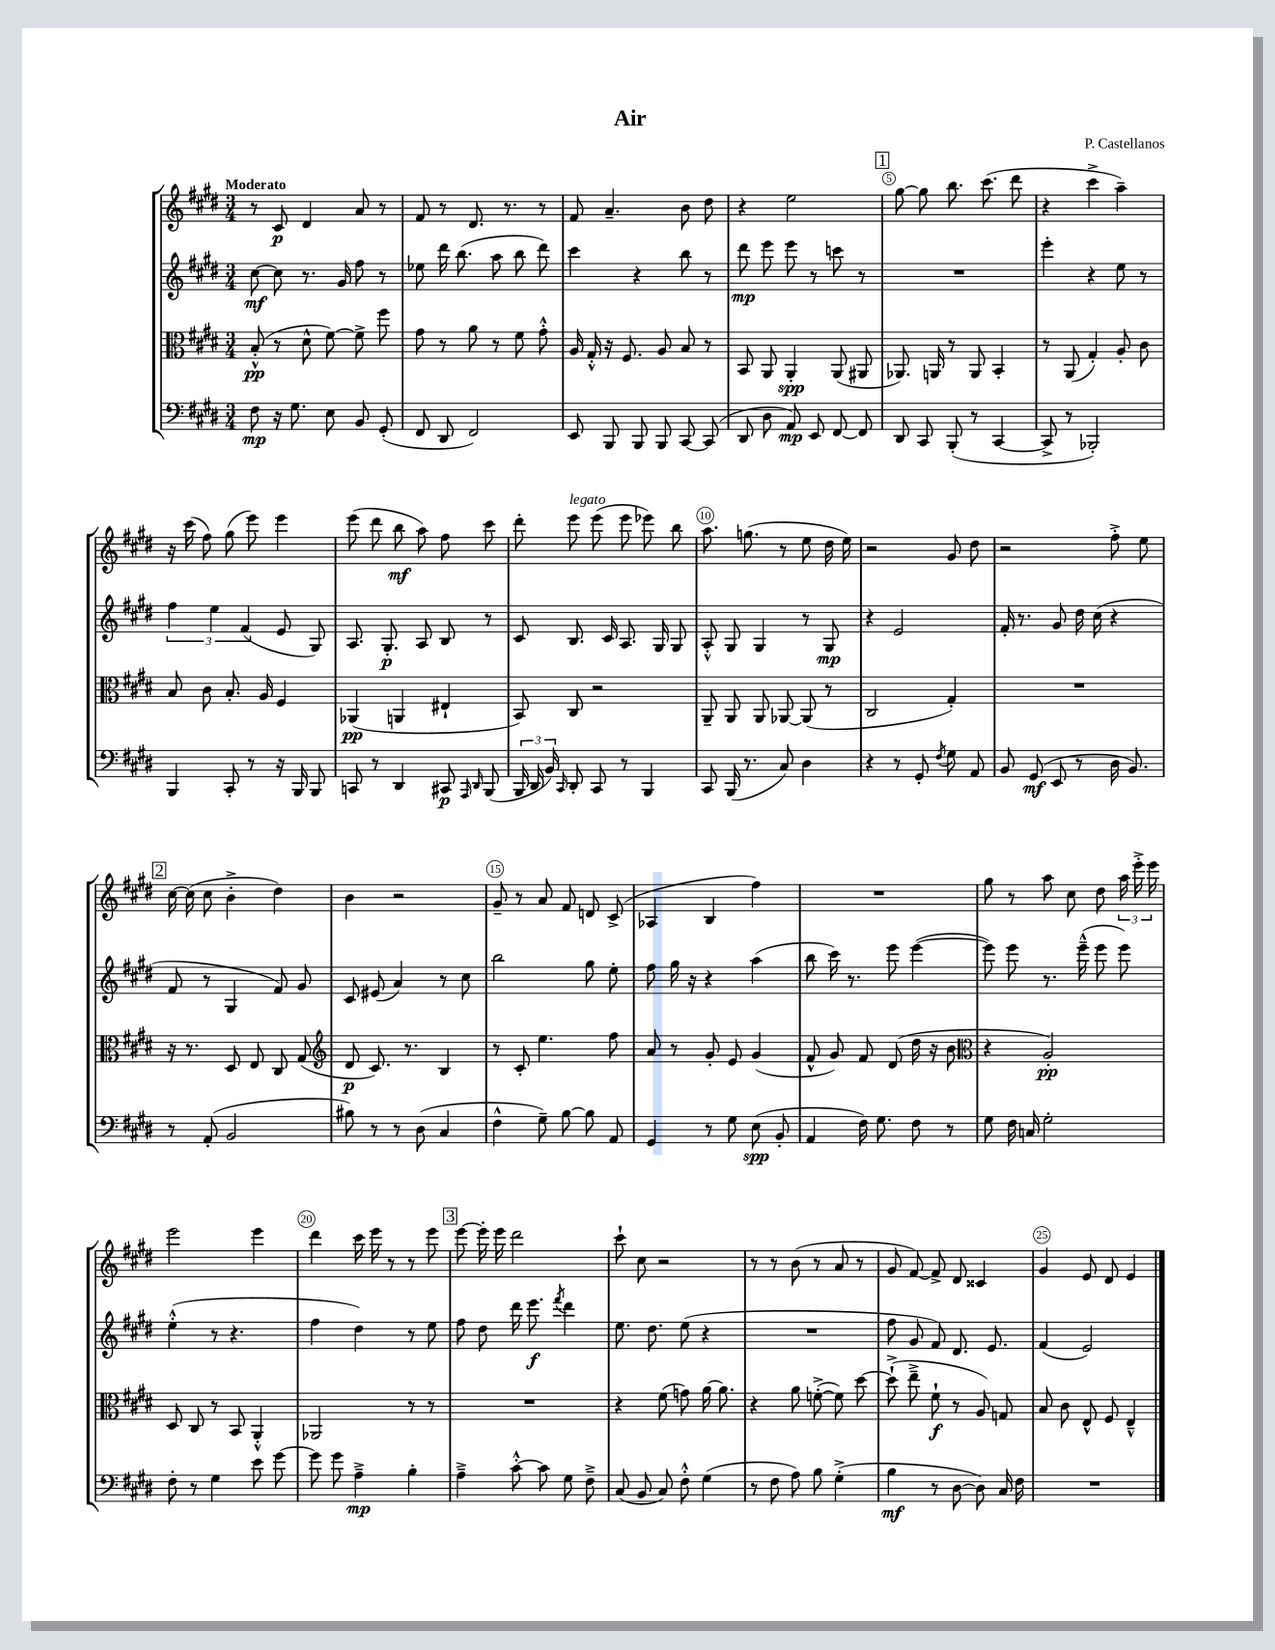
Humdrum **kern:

**kern	**dynam	**kern	**dynam	**kern	**dynam	**kern	**dynam
*part4	*part4	*part3	*part3	*part2	*part2	*part1	*part1
*staff4	*staff4	*staff3	*staff3	*staff2	*staff2	*staff1	*staff1
*clefF4	*	*clefC3	*	*clefG2	*	*clefG2	*
*k[f#c#g#d#]	*	*k[f#c#g#d#]	*	*k[f#c#g#d#]	*	*k[f#c#g#d#]	*
*M3/4	*	*M3/4	*	*M3/4	*	*M3/4	*
=1	=1	=1	=1	=1	=1	=1	=1
!	!	!	!	!	!	!LO:TX:a:B:t=Moderato	!
8F#\	mp	(8B'^^/	pp	[8cc#\	mf	8r	.
16r	.	8r	.	8cc#\]	.	8c#/	p
8.G#\	.	.	.	.	.	.	.
.	.	8d#^^\	.	8.r	.	4d#/	.
8E\	.	[8f#\)	.	.	.	.	.
.	.	.	.	16g#/	.	.	.
8BB/	.	8f#^\]	.	8ff#\	.	8a/	.
(8GG#'/	.	8ff#\	.	8r	.	8r	.
=2	=2	=2	=2	=2	=2	=2	=2
8FF#/	.	8g#\	.	8ee-X\	.	8f#/	.
8DD#/	.	8r	.	16ddd#\	.	8r	.
.	.	.	.	(8.bb\	.	.	.
2FF#/)	.	8a\	.	.	.	8.d#/	.
.	.	8r	.	8aa\	.	.	.
.	.	.	.	.	.	8.r	.
.	.	8f#\	.	8bb\	.	.	.
.	.	8g#'^^\	.	8ddd#\)	.	8r	.
=3	=3	=3	=3	=3	=3	=3	=3
8EE/	.	16A/	.	4ccc#\	.	8f#/	.
.	.	16G#'^^/	.	.	.	.	.
8BBB/	.	16r	.	.	.	4.a~/	.
.	.	8.F#/	.	.	.	.	.
8BBB/	.	.	.	4r	.	.	.
8BBB/	.	8A/	.	.	.	.	.
[8CC#/	.	8B/	.	8bb\	.	8b\	.
(8CC#/]	.	8r	.	8r	.	8dd#\	.
=4	=4	=4	=4	=4	=4	=4	=4
8DD#/	.	8BB/	.	8ddd#\	mp	4r	.
8D#\	.	8AA/	.	8eee\	.	.	.
8AA/)	mp	4AA'/	spp	8eee\	.	2ee\	.
8EE/	.	.	.	8r	.	.	.
[8FF#/	.	(8AA/	.	8cccn\	.	.	.
8FF#/]	.	8AA#X/	.	8r	.	.	.
!!LO:REH:place=s1:t=1
=5	=5	=5	=5	=5	=5	=5	=5
8DD#/	.	8.AA-X/)	.	2.r	.	[8gg#\	.
8CC#/	.	.	.	.	.	8gg#\]	.
.	.	16AAn/	.	.	.	.	.
(8BBB'/	.	8r	.	.	.	8.bb\	.
8r	.	8AA/	.	.	.	.	.
.	.	.	.	.	.	(8.ccc#\	.
[4CC#/	.	4BB'/	.	.	.	.	.
.	.	.	.	.	.	8ddd#\	.
=6	=6	=6	=6	=6	=6	=6	=6
8CC#^/]	.	8r	.	4eee'\	.	4r	.
8r	.	(8AA/	.	.	.	.	.
2BBB-X'/)	.	4G#'/)	.	4r	.	4ccc#^\	.
.	.	8A'/	.	8ee\	.	4aa~\)	.
.	.	8c#\	.	8r	.	.	.
!!LO:LB:g=z
=7	=7	=7	=7	=7	=7	=7	=7
4BBB/	.	8B/	.	6ff#\	.	16r	.
.	.	.	.	.	.	(16ccc#\	.
.	.	8c#\	.	.	.	8ff#\)	.
.	.	.	.	6ee\	.	.	.
8CC#'/	.	8.B'/	.	.	.	(8gg#\	.
.	.	.	.	(6f#/	.	.	.
8r	.	.	.	.	.	8eee\)	.
.	.	16A/	.	.	.	.	.
16r	.	4F#/	.	8e/	.	4eee\	.
16BBB/	.	.	.	.	.	.	.
8BBB/	.	.	.	8G#/)	.	.	.
=8	=8	=8	=8	=8	=8	=8	=8
8CCn/	.	(4AA-X/	pp	8.A/	.	(8eee\	.
8r	.	.	.	.	.	8ddd#\	.
.	.	.	.	8.G#'/	p	.	.
4DD#/	.	4AAn/	.	.	.	8bb\	mf
.	.	.	.	8A/	.	8aa\)	.
8CC#X/	p	4E#X`/	.	8B/	.	8ff#\	.
16qqAAA/	.	.	.	.	.	.	.
16qqDD#/	.	.	.	.	.	.	.
(8BBB/	.	.	.	8r	.	8ccc#\	.
=9	=9	=9	=9	=9	=9	=9	=9
24BBB/	.	8BB/)	.	8c#/	.	8ddd#'\	.
24DD#/	.	.	.	.	.	.	.
24BB/)	.	.	.	.	.	.	.
16qqCC#/	.	.	.	.	.	.	.
!	!	!	!	!	!	!LO:TX:a:i:t=legato	!
8DD#'/	.	8C#/	.	8.B/	.	8eee\	.
8CC#/	.	2r	.	.	.	(8eee\	.
.	.	.	.	16c#/	.	.	.
8r	.	.	.	8.A/	.	8eee\	.
4BBB/	.	.	.	.	.	8eee-X\)	.
.	.	.	.	16G#/	.	.	.
.	.	.	.	8G#/	.	8bb\	.
=10	=10	=10	=10	=10	=10	=10	=10
8CC#/	.	8AA~/	.	8A'^^/	.	8.aa\	.
(16BBB/	.	8AA/	.	8G#/	.	.	.
8.r	.	.	.	.	.	(8.ggn\	.
.	.	8AA/	.	4G#/	.	.	.
8C#/)	.	[8AA-X/	.	.	.	8r	.
4D#\	.	(8AA-/]	.	8r	.	8ee\	.
.	.	8r	.	8G#/	mp	16dd#\	.
.	.	.	.	.	.	16ee\)	.
=11	=11	=11	=11	=11	=11	=11	=11
4r	.	2C#/	.	4r	.	2r	.
8r	.	.	.	2e/	.	.	.
8GG#'/	.	.	.	.	.	.	.
8qF#/	.	.	.	.	.	.	.
8G#\	.	4G#'/)	.	.	.	8g#/	.
8AA/	.	.	.	.	.	8dd#\	.
=12	=12	=12	=12	=12	=12	=12	=12
8BB/	.	2.r	.	16f#'/	.	2r	.
.	.	.	.	8.r	.	.	.
(8GG#/	mf	.	.	.	.	.	.
8EE/	.	.	.	8g#/	.	.	.
8r	.	.	.	16dd#\	.	.	.
.	.	.	.	(16cc#\	.	.	.
16D#\	.	.	.	4r	.	8ff#'^\	.
8.BB/)	.	.	.	.	.	.	.
.	.	.	.	.	.	8ee\	.
!!LO:LB:g=z
!!LO:REH:place=s1:t=2
=13	=13	=13	=13	=13	=13	=13	=13
8r	.	16r	.	8f#/	.	[16cc#\	.
.	.	8.r	.	.	.	(16cc#\]	.
(8AA'/	.	.	.	8r	.	8cc#\	.
2BB/	.	8D#/	.	4G#/	.	4b'^\	.
.	.	8E/	.	.	.	.	.
.	.	8C#/	.	8f#/)	.	4dd#\)	.
.	.	(8G#/	.	8g#/	.	.	.
=14	=14	=14	=14	=14	=14	=14	=14
*	*	*clefG2	*	*	*	*	*
8B#X\)	.	8d#/	p	8c#/	.	4b\	.
8r	.	8.c#/)	.	(8e#X/	.	.	.
8r	.	.	.	4a/)	.	2r	.
.	.	8.r	.	.	.	.	.
(8D#\	.	.	.	.	.	.	.
4C#/	.	4B/	.	8r	.	.	.
.	.	.	.	8cc#\	.	.	.
=15	=15	=15	=15	=15	=15	=15	=15
4F#^^\	.	8r	.	2bb\	.	8g#~/	.
.	.	8c#'/	.	.	.	8r	.
8G#~\)	.	4.ee\	.	.	.	8a/	.
[8B\	.	.	.	.	.	8f#/	.
8B\]	.	.	.	8gg#\	.	8dn/	.
8AA/	.	8ff#\	.	8ee'\	.	(8c#^/	.
=16	=16	=16	=16	=16	=16	=16	=16
4GG#/	.	8a/	.	8ff#\	.	4A-X/	.
.	.	8r	.	16gg#\	.	.	.
.	.	.	.	16r	.	.	.
8r	.	8g#'/	.	4r	.	4B/	.
8G#\	.	8e/	.	.	.	.	.
(8E\	spp	(4g#/	.	(4aa\	.	4ff#\)	.
8BB'/	.	.	.	.	.	.	.
=17	=17	=17	=17	=17	=17	=17	=17
4AA/	.	8f#^^/	.	8bb\	.	2.r	.
.	.	8g#/)	.	16ccc#\)	.	.	.
.	.	.	.	8.r	.	.	.
16F#\)	.	8f#/	.	.	.	.	.
8.G#\	.	.	.	.	.	.	.
.	.	(8d#/	.	8eee\	.	.	.
8F#\	.	16dd#\	.	([4eee\	.	.	.
.	.	16r	.	.	.	.	.
8r	.	8b\	.	.	.	.	.
=18	=18	=18	=18	=18	=18	=18	=18
*	*	*clefC3	*	*	*	*	*
8G#\	.	4r	.	8eee\])	.	8gg#\	.
16F#\	.	.	.	8eee\	.	8r	.
16Cn/	.	.	.	.	.	.	.
2G#'\	.	2A'/)	pp	8.r	.	8aa\	.
.	.	.	.	.	.	8cc#\	.
.	.	.	.	(16eee~^^\	.	.	.
.	.	.	.	8eee\	.	8dd#\	.
.	.	.	.	8eee\)	.	24aa\	.
.	.	.	.	.	.	24eee'^\	.
.	.	.	.	.	.	24eee\	.
!!LO:LB:g=z
=19	=19	=19	=19	=19	=19	=19	=19
8F#'\	.	8D#/	.	(4ee'^^\	.	2eee\	.
8r	.	8C#/	.	.	.	.	.
4G#\	.	8r	.	8r	.	.	.
.	.	8BB/	.	4.r	.	.	.
8e\	.	4AA'^^/	.	.	.	4eee\	.
[8g#\	.	.	.	.	.	.	.
=20	=20	=20	=20	=20	=20	=20	=20
8g#\]	.	2AA-X/	.	4ff#\	.	4ddd#\	.
8g#\	.	.	.	.	.	.	.
4A~^\	mp	.	.	4dd#\)	.	16ccc#\	.
.	.	.	.	.	.	16eee\	.
.	.	.	.	.	.	8r	.
4B'\	.	8r	.	8r	.	8r	.
.	.	8r	.	8ee\	.	8eee\	.
!!LO:REH:place=s1:t=3
=21	=21	=21	=21	=21	=21	=21	=21
4A~^\	.	2.r	.	8ff#\	.	[8eee\	.
.	.	.	.	8dd#\	.	16eee'\]	.
.	.	.	.	.	.	16eee\	.
[8c#'^^\	.	.	.	16ddd#\	.	2ddd#\	.
.	.	.	.	8.eee\	f	.	.
8c#\]	.	.	.	.	.	.	.
.	.	.	.	8qfff#/	.	.	.
8G#\	.	.	.	4ddd#\	.	.	.
8F#~^\	.	.	.	.	.	.	.
=22	=22	=22	=22	=22	=22	=22	=22
(8C#/	.	4r	.	8.ee\	.	8ccc#`\	.
8BB/	.	.	.	.	.	8cc#\	.
.	.	.	.	8.dd#\	.	.	.
8C#/)	.	(8f#\	.	.	.	2r	.
8F#'^^\	.	8gn\)	.	(8ee\	.	.	.
(4G#\	.	[16a\	.	4r	.	.	.
.	.	8.a\]	.	.	.	.	.
=23	=23	=23	=23	=23	=23	=23	=23
8r	.	4r	.	2.r	.	8r	.
8F#\	.	.	.	.	.	8r	.
8A\)	.	8a\	.	.	.	(8b\	.
8B\	.	([8fn'^\	.	.	.	8r	.
(4G#'^\	.	8f\])	.	.	.	8a/	.
.	.	[8dd#\	.	.	.	8r	.
=24	=24	=24	=24	=24	=24	=24	=24
4B\	mf	(8dd#`^\]	.	8ff#\	.	8g#/	.
.	.	8ee~^\	.	8g#/	.	[8f#/)	.
8r	.	8f#`\	f	8f#/)	.	8f#^/]	.
[8D#\	.	8r	.	8.d#/	.	8d#/	.
8D#\])	.	8A/)	.	.	.	4c##X/	.
.	.	.	.	8.e/	.	.	.
16C#/	.	8Gn/	.	.	.	.	.
16F#\	.	.	.	.	.	.	.
=25	=25	=25	=25	=25	=25	=25	=25
2.r	.	8B/	.	(4f#/	.	4g#/	.
.	.	8c#\	.	.	.	.	.
.	.	8E^^/	.	2e/)	.	8e/	.
.	.	8F#/	.	.	.	8d#/	.
.	.	4E~^^/	.	.	.	4e/	.
==	==	==	==	==	==	==	==
*-	*-	*-	*-	*-	*-	*-	*-
